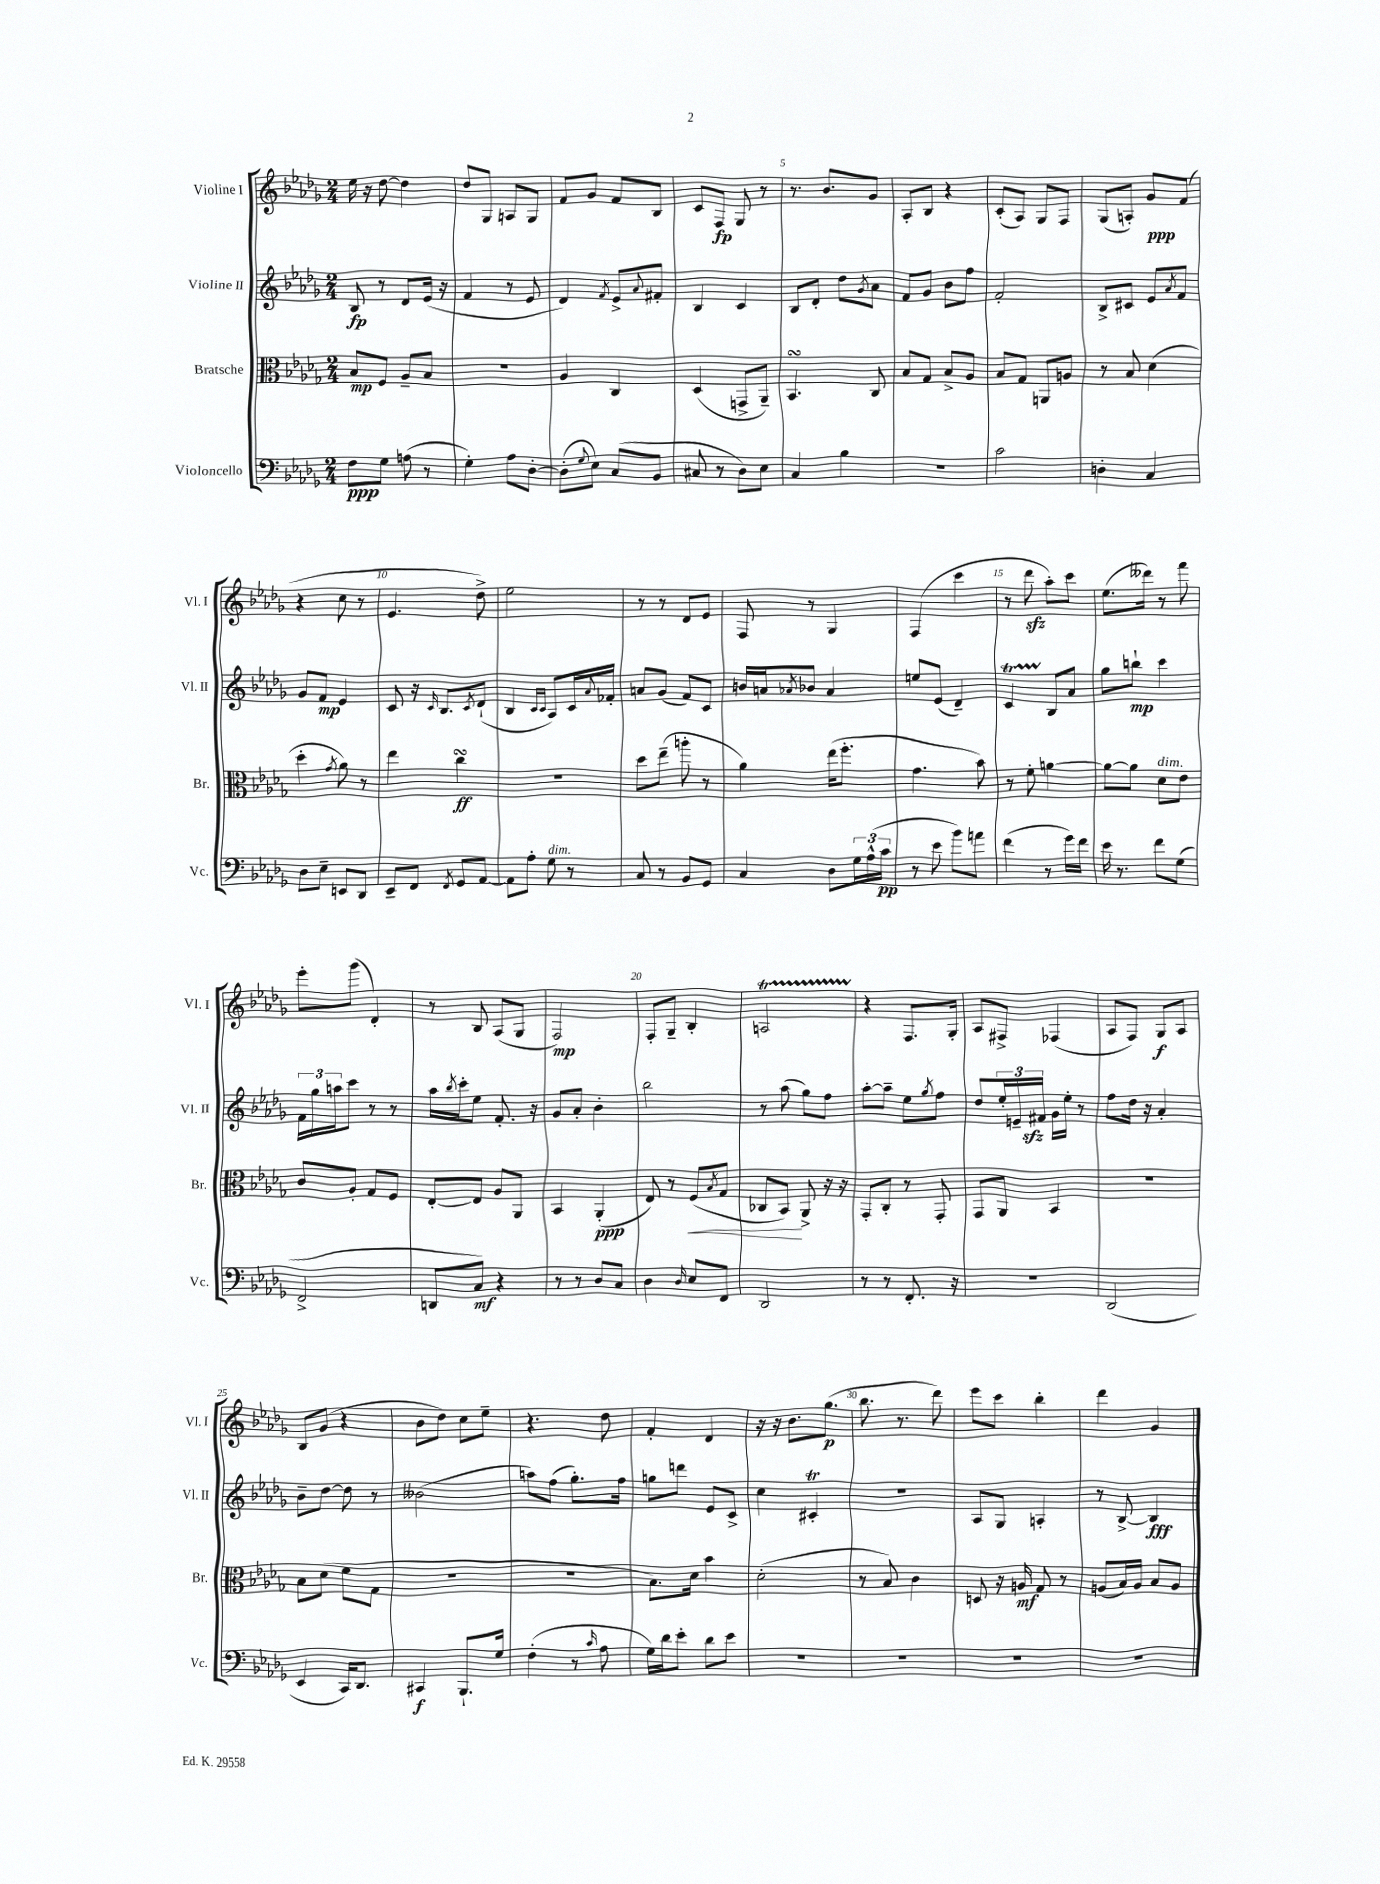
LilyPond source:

<<
\new StaffGroup <<
\new Staff = "s0" \with { instrumentName = "Violine I" shortInstrumentName = "Vl. I" } {
    \clef treble \key des \major \numericTimeSignature \time 2/4
    ees''16 r16 des''8~ des''4 |
    des''8 ges8 a8 ges8 |
    f'8 ges'8 f'8 bes8 |
    c'8 f8\fp ges8 r8 |
    r8. bes'8. ges'8 |
    aes8-. bes8 r4 |
    c'8-.( aes8) ges8 f8 |
    ges8( a8-.) ges'8\ppp f'8( |
    r4 c''8 r8 |
    ees'4. des''8->) |
    ees''2 |
    r8 r8 des'8 ees'8 |
    f8 r8 ges4 |
    f4( c'''4 |
    r8 des'''8\sfz aes''8-.) c'''8 |
    ees''8.( deses'''16) r8 f'''8 |
    ees'''8-. ges'''8( des'4-.) |
    r8 bes8 aes8( ges8 |
    f2\mp) |
    f8-. ges8-- bes4-. |
    a2\startTrillSpan |
    r4\stopTrillSpan f8. ges16-. |
    aes8 fis8-> fes4( |
    aes8 f8) ges8\f aes8 |
    bes8 ges'8( r4 |
    bes'8 des''8) c''8 ees''8-- |
    r4. des''8 |
    f'4-. des'4 |
    r16 r16 bes'8. ges''8.\p( |
    bes''8. r8. des'''8) |
    ees'''8 c'''8 bes''4-. |
    des'''4 ges'4 \bar "|." |
}
\new Staff = "s1" \with { instrumentName = "Violine II" shortInstrumentName = "Vl. II" } {
    \clef treble \key des \major \numericTimeSignature \time 2/4
    bes8\fp r8 des'8 ees'16( r16 |
    f'4 r8 ees'8 |
    des'4) \acciaccatura { f'8 } ees'8-> \appoggiatura { aes'8 } fis'8-. |
    bes4 c'4 |
    bes8 des'8-. des''8 \acciaccatura { ges'8 } aes'8 |
    f'8 ges'8 bes'8 f''8 |
    f'2-. |
    bes8-> cis'8 ees'8 \acciaccatura { aes'8 } f'8 |
    ges'8 f'8\mp ees'4 |
    c'8 r16 \grace { c'16 } bes8. \acciaccatura { c'8 } des'8-!( |
    bes4 \grace { c'16 c'16 } aes8) c'16 \appoggiatura { aes'8 } fes'16-. |
    a'8 ges'8( f'8) c'8 |
    b'16 a'16 \acciaccatura { aes'8 } bes'8 aes'4 |
    e''8 ees'8( des'4--) |
    c'4\startTrillSpan bes8\stopTrillSpan aes'8 |
    ges''8 b''8-!\mp c'''4 |
    \tuplet 3/2 { f'16 ges''16 a''16 } c'''8 r8 r8 |
    aes''16 \acciaccatura { bes''8 } c'''16-. ees''8 f'8.-. r16 |
    ges'8 aes'8-. bes'4-. |
    bes''2 |
    r8 aes''8( ges''8) f''8 |
    aes''8~-. aes''8-- ees''8 \acciaccatura { ges''8 } f''8 |
    des''8 \tuplet 3/2 { ees''16-. e'16-- fis'16\sfz } ges'16 ees''16-. r8 |
    f''8 des''16 r16 aes'4-. |
    bes'8-- des''8~ des''8 r8 |
    beses'2( |
    a''8) f''8( ges''8.-.) f''16 |
    g''8 d'''8 ees'8 c'8-> |
    c''4 cis'4-.\trill |
    R2 |
    aes8 ges8 a4-. |
    r8 bes8~-> bes4\fff \bar "|." |
}
\new Staff = "s2" \with { instrumentName = "Bratsche" shortInstrumentName = "Br." } {
    \clef alto \key des \major \numericTimeSignature \time 2/4
    bes8\mp f8 aes8-- bes8 |
    r2 |
    aes4 c4 |
    des4( g,8-> aes,8--) |
    bes,4.\turn c8 |
    bes8 ges8 bes8-> aes8 |
    bes8 ges8 a,8 a8 |
    r8 bes8 des'4( |
    des''4-. \acciaccatura { ges'8 } aes'8) r8 |
    ees''4 c''4\turn\ff |
    R2 |
    des''8 ees''8--( a''8-. r8 |
    aes'4) ees''16( f''8.-. |
    ges'4. bes'8) |
    r8 f'8-. a'4~ |
    a'8~ a'8 des'8^\markup { \italic "dim." } ees'8 |
    c'8 aes8-. ges8 f8 |
    ees8~-. ees8 aes8 aes,8 |
    bes,4 aes,4-.\ppp( |
    ees8) r8 f8\<( \acciaccatura { bes8 } ges8 |
    ces8 bes,8\!) aes,8-> r16 r16 |
    ges,8-. c8-. r8 ges,8-. |
    ges,8 aes,8 bes,4 |
    R2 |
    bes8 des'8( f'8 ges8 |
    r2 |
    r2 |
    bes8.) des'16 bes'4 |
    des'2-.( |
    r8 bes8) c'4 |
    d8 r16 a16\mf ges8 r8 |
    a8( bes16) a16 bes8 a8 \bar "|." |
}
\new Staff = "s3" \with { instrumentName = "Violoncello" shortInstrumentName = "Vc." } {
    \clef bass \key des \major \numericTimeSignature \time 2/4
    f8\ppp ges8 a8( r8 |
    ges4-.) aes8 des8~-. |
    des8-.( \appoggiatura { ges8 } ees8) c8( bes,8 |
    cis8 r8 des8) ees8 |
    c4 bes4 |
    R2 |
    c'2 |
    d4-. c4 |
    des8 ees8-- e,8 des,8 |
    ees,8-- f,8 \acciaccatura { f,8 } ges,8 aes,8~ |
    aes,8 aes8-. ges8^\markup { \italic "dim." } r8 |
    c8 r8 bes,8 ges,8 |
    c4 des8 \tuplet 3/2 { ges16 aes16-^( c'16\pp } |
    r8 ees'8 bes'8) a'8 |
    f'4( r8 ges'16) f'16 |
    ees'16 r8. f'8 ges8( |
    f,2-> |
    d,8 c8\mf) r4 |
    r8 r8 des8 c8 |
    des4 \grace { des16 } ees8 f,8 |
    des,2 |
    r8 r8 f,8.-. r16 |
    r2 |
    des,2( |
    ees,4 c,16) des,8. |
    cis,4\f bes,,8.-! ges16 |
    f4-.( r8 \grace { c'16 } aes8 |
    ges16) des'16 ees'8-. des'8 ees'8 |
    R2 |
    R2 |
    R2 |
    R2 \bar "|." |
}
>>
>>
\layout { \context { \Score \override BarNumber.break-visibility = ##(#f #t #t) barNumberVisibility = #(every-nth-bar-number-visible 5) } }
